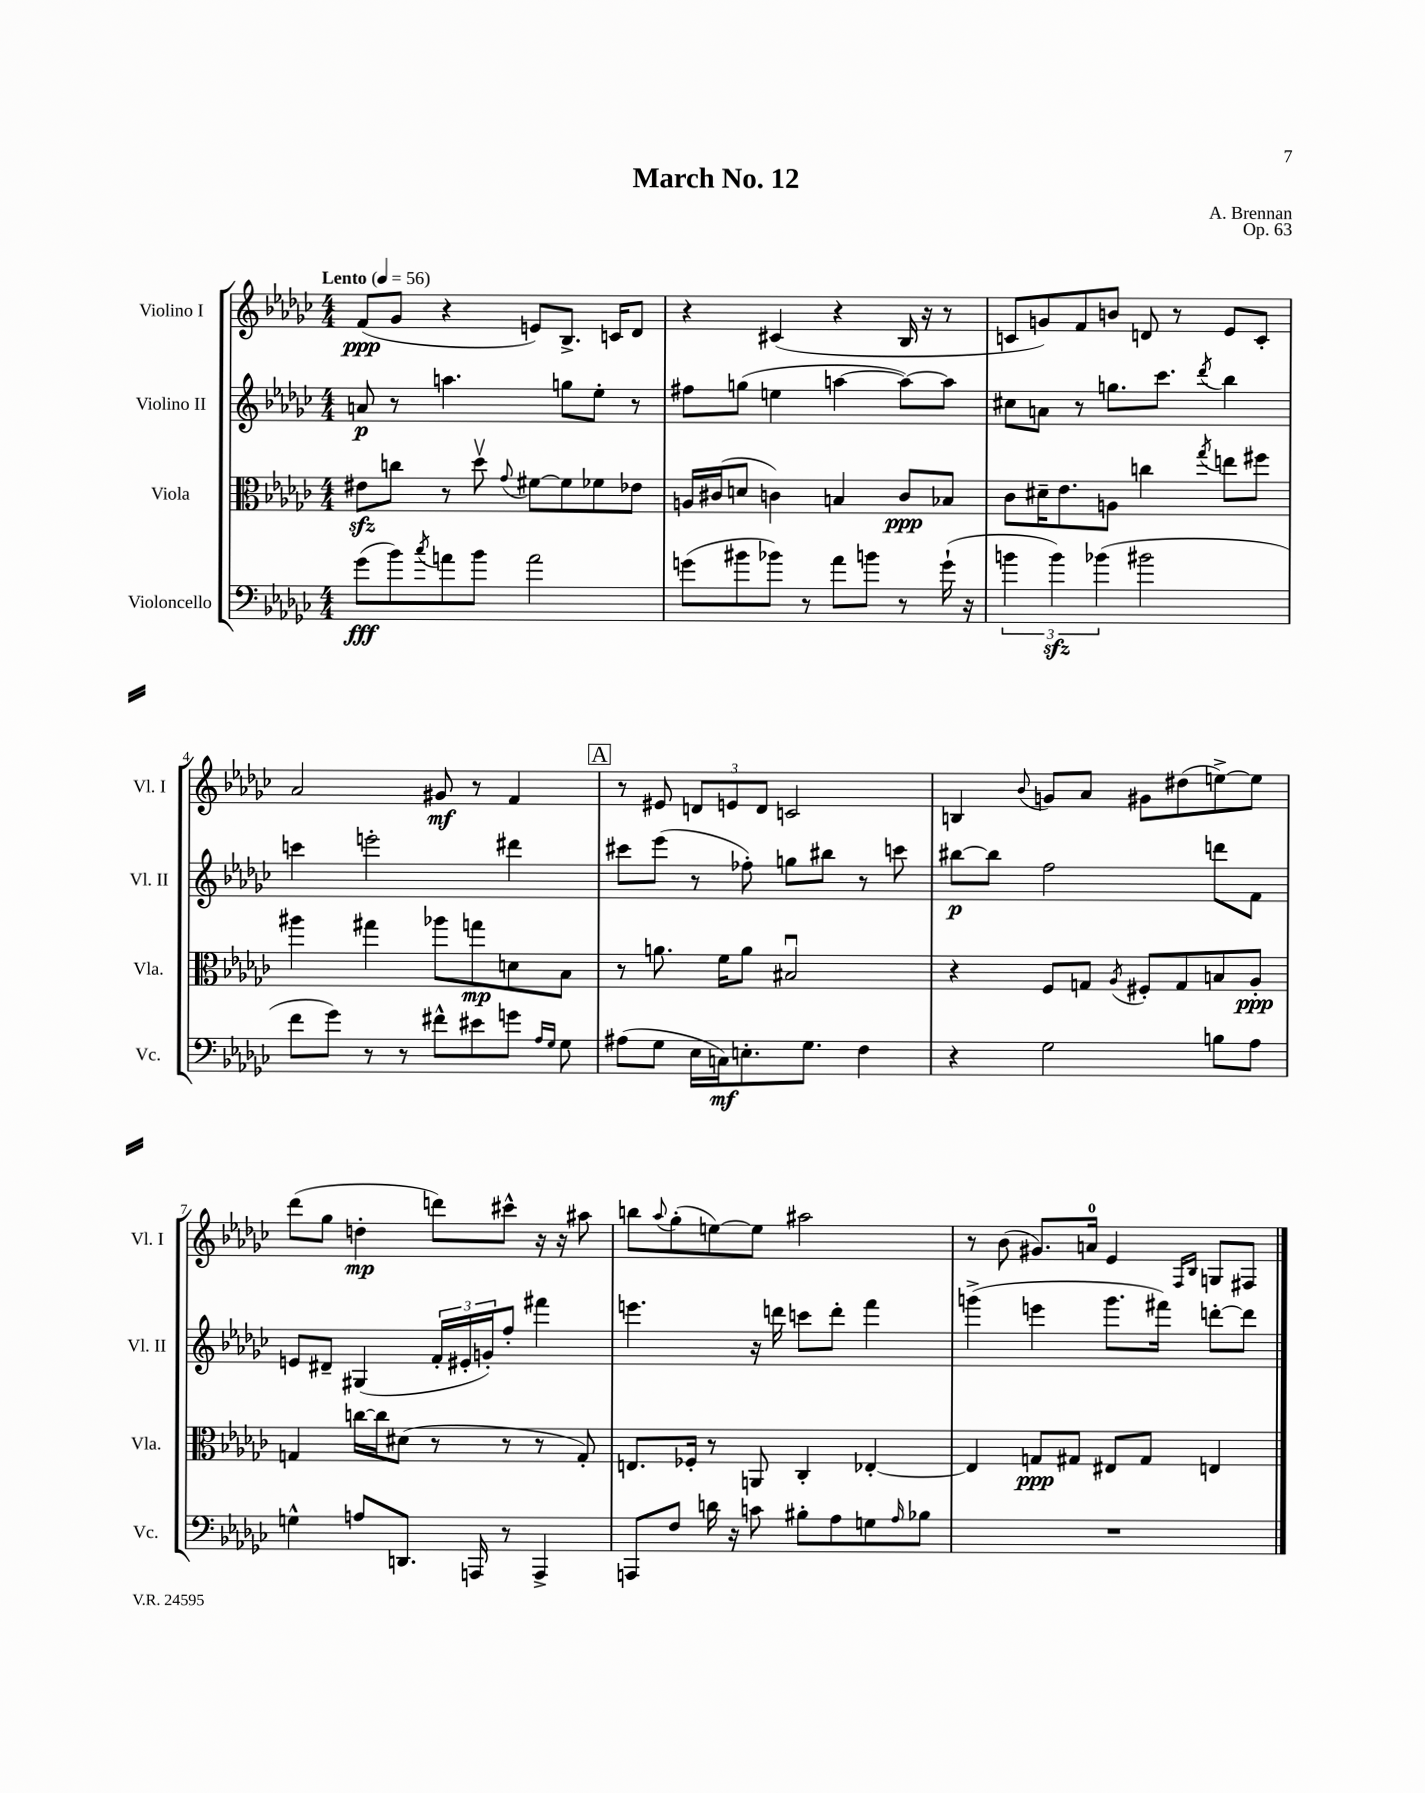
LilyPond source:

\header { title = "March No. 12" composer = "A. Brennan" opus = "Op. 63" }
<<
\new StaffGroup <<
\new Staff = "s0" \with { instrumentName = "Violino I" shortInstrumentName = "Vl. I" } {
    \clef treble \key ges \major \numericTimeSignature \time 4/4 \tempo "Lento" 4 = 56
    f'8\ppp( ges'8 r4 e'8) bes8.-> c'16 des'8 |
    r4 cis'4( r4 bes16 r16 r8 |
    c'8 g'8) f'8 b'8 d'8 r8 ees'8 c'8-. |
    aes'2 gis'8\mf r8 f'4 |
    \mark \markup { \box "A" } r8 eis'8 \tuplet 3/2 { d'8 e'8 d'8 } c'2 |
    b4 \appoggiatura { bes'8 } g'8 aes'8 gis'8 dis''8( e''8~->) e''8 |
    des'''8( ges''8 d''4-.\mp d'''8) cis'''8-^ r16 r16 ais''8 |
    b''8 \appoggiatura { aes''8 } ges''8-.( e''8~) e''8 ais''2 |
    r8 bes'8( gis'8.) a'16-0 ees'4 \grace { f16 bes16 } g8 fis8 \bar "|." |
}
\new Staff = "s1" \with { instrumentName = "Violino II" shortInstrumentName = "Vl. II" } {
    \clef treble \key ges \major \numericTimeSignature \time 4/4
    a'8\p r8 a''4. g''8 ees''8-. r8 |
    fis''8 g''8( e''4 a''4~ a''8~) a''8 |
    cis''8 a'8 r8 g''8. ces'''8. \acciaccatura { des'''8 } bes''4 |
    c'''4 e'''2-. dis'''4 |
    \mark \markup { \box "A" } cis'''8 ees'''8( r8 fes''8-.) g''8 bis''8 r8 c'''8 |
    bis''8~\p bis''8 f''2 d'''8 f'8 |
    e'8 dis'8-- gis4( \tuplet 3/2 { f'16-. eis'16-. g'16-.) } f''8-. fis'''4 |
    e'''4. r16 d'''16 c'''8 d'''8-. f'''4 |
    g'''4->( e'''4 g'''8. fis'''16) d'''8~-. d'''8 \bar "|." |
}
\new Staff = "s2" \with { instrumentName = "Viola" shortInstrumentName = "Vla." } {
    \clef alto \key ges \major \numericTimeSignature \time 4/4
    eis'8\sfz c''8 r8 des''8\upbow \appoggiatura { ges'8 } fis'8~ fis'8 fes'8 ees'8 |
    a16 cis'16( d'8 c'4) b4 c'8\ppp bes8 |
    ces'8 dis'16-- ees'8. a8 c''4 \acciaccatura { ges''8 } e''8 fis''8 |
    ais''4 gis''4 aes''8 g''8\mp d'8 bes8 |
    \mark \markup { \box "A" } r8 a'8. f'16 a'8 bis2\downbow |
    r4 f8 g8 \acciaccatura { aes8 } fis8-. g8 b8 aes8-.\ppp |
    g4 c''16~ c''16 dis'8( r8 r8 r8 g8-.) |
    e8. fes16-. r8 a,8 ces4-. ees4~-. |
    ees4 g8\ppp gis8 eis8 gis8 e4 \bar "|." |
}
\new Staff = "s3" \with { instrumentName = "Violoncello" shortInstrumentName = "Vc." } {
    \clef bass \key ges \major \numericTimeSignature \time 4/4
    ges'8\fff( bes'8) \acciaccatura { ces''8 } a'8 bes'8 a'2 |
    g'8( bis'8 bes'8) r8 aes'8 b'8 r8 g'16-!( r16 |
    \tuplet 3/2 { b'4 b'4\sfz) bes'4( } bis'2 |
    f'8 ges'8) r8 r8 fis'8-^ eis'8 g'8 \grace { aes16 ges16 } ges8 |
    \mark \markup { \box "A" } ais8( ges8 ees16 c16\mf) e8.-. ges8. f4 |
    r4 ges2 b8 aes8 |
    g4-^ a8 d,8. a,,16 r8 a,,4-> |
    a,,8 f8 d'16 r16 c'8 bis8-. aes8 g8 \grace { aes16 } bes8 |
    R1 \bar "|." |
}
>>
>>
